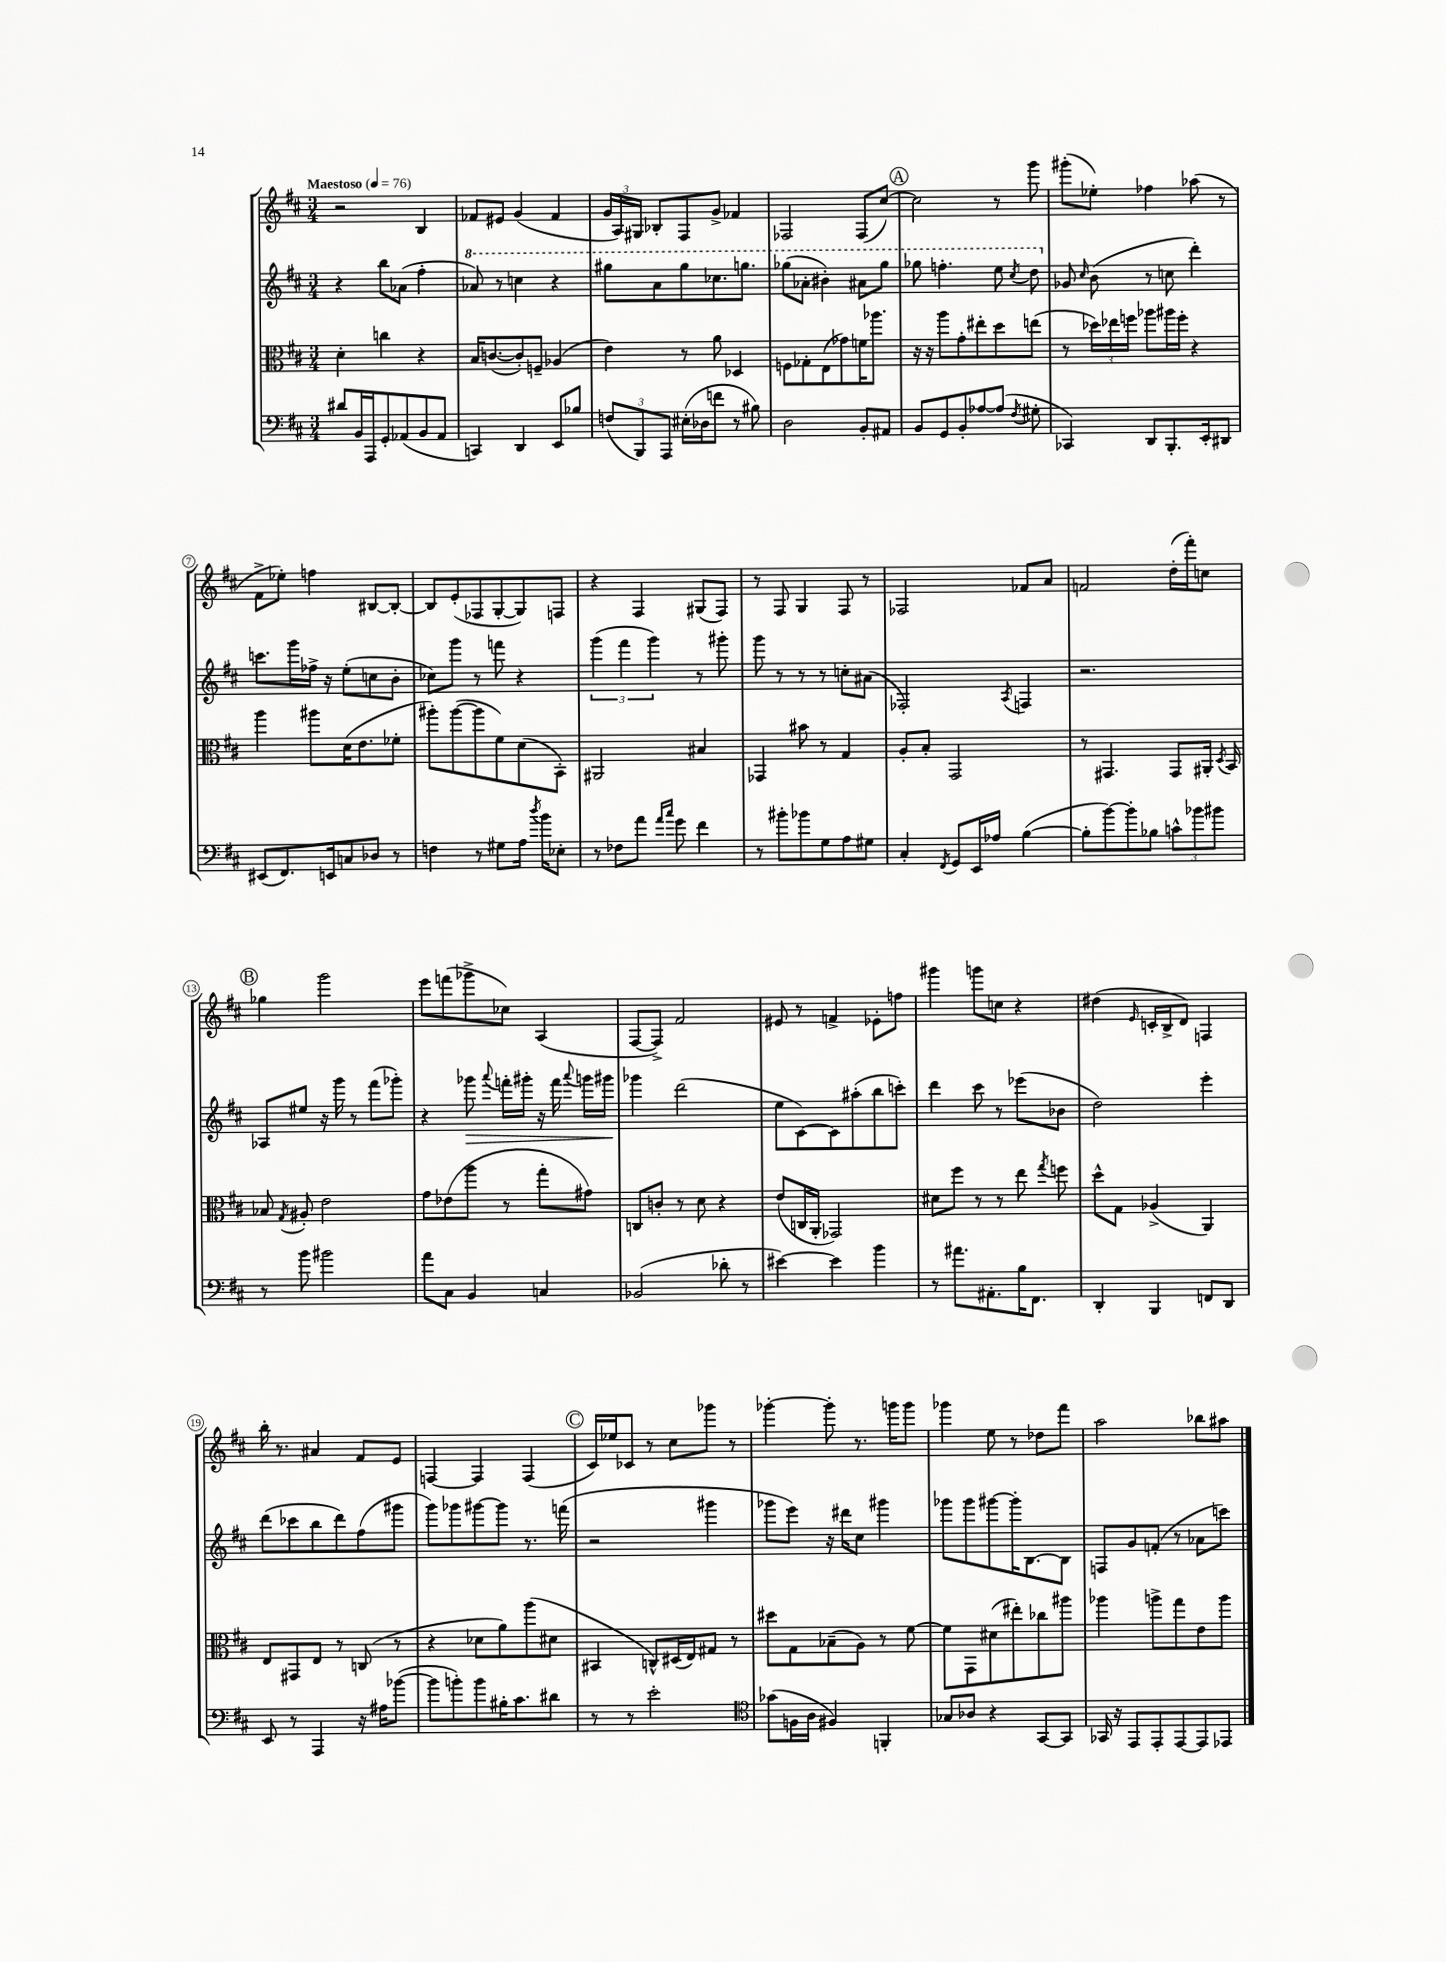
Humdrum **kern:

**kern	**kern	**kern	**kern
*staff4	*staff3	*staff2	*staff1
*clefF4	*clefC3	*clefG2	*clefG2
*k[f#c#]	*k[f#c#]	*k[f#c#]	*k[f#c#]
*M3/4	*M3/4	*M3/4	*M3/4
*MM76	*MM76	*MM76	*MM76
8d#	4d'	4r	2r
16BB	.	.	.
16AAA	.	.	.
8GG'	4cc	8bb	.
(8AA-	.	(8a-	.
8BB	4r	4ff#'	4B
8AA-	.	.	.
=	=	=	=
4CC)	16B	8aa-)	8f-
.	([8.c	.	.
.	.	8r	8e#
4DD	8c'])	4ccc	(4g
.	8F~	.	.
8EE	(4A-	4r	4f-
8B-	.	.	.
=	=	=	=
(12F	4e)	8ggg#	24g
.	.	.	24A)
12BBB)	.	.	24G#
.	.	8aa	8B-'
12AAA	.	.	.
(16E#'	8r	8ggg#	8F#
16D-	.	.	.
8f	8a	8.ccc-	8g^
8r	4D-	.	4f-
.	.	8.ggg	.
8B#)	.	.	.
=	=	=	=
2D	8F	(8ggg-	2F-
.	8G-'	8aa-'	.
.	(8E	4bb#')	.
.	8g-)	.	.
8BB'	16f	8aa#	(8F-
.	8.aa-	.	.
8AA#	.	8ggg-	[8cc#)
=	=	=	=
8BB	16r	8ggg-	2cc#]
.	16r	.	.
8GG	8aa	4.fff'	.
8BB'	8g'	.	.
[8A-	8ee#'	.	.
(8A-]	8dd	8eee	8r
8qF#	.	8qccc#	.
8G#'	(8ee	8ddd	8ggg
=	=	=	=
4CC-)	8r	8g-	(8ggg#'
.	.	16qqcc#	.
.	24dd-)	(8b	8ee-')
.	24ee-	.	.
.	24ff	.	.
8DD	8aa-	8r	4ff-
8.BBB'	16aa#	8cc	.
.	16ff'	.	.
.	4r	4ddd')	(8aa-
16EE'	.	.	.
8DD#	.	.	8r
=	=	=	=
(8EE#	4aa	8.ccc	8f#^
8.FF#)	.	.	8ee-')
.	.	16ggg	.
.	8aa#	16ff-^	4ff
16EE	.	16r	.
8C	(16d	(8ee'	.
.	8.e	.	.
8D-	.	8cc	[8B#
8r	8f-'	8b'	8B#'_
=	=	=	=
4F	8aa#')	8cc-)	8B#]
.	([8aa#	8ggg	(8e'
8r	8aa#]	8r	8F-
8G#	8f#)	8fff	[8G'
16A	(8d	4r	8G])
8qdd	.	.	.
16b	.	.	.
8E-'	8BB')	.	8F
=	=	=	=
8r	2AA#	(6ggg	4r
8F-	.	.	.
.	.	6fff#	.
8a	.	.	4F#
.	.	6ggg)	.
16qqa	.	.	.
16qqcc#	.	.	.
8g	.	.	.
4f#	4B#	8r	(8G#
.	.	8ggg#'	8F#)
=	=	=	=
8r	4GG-	8ggg	8r
8b#'	.	8r	8F#
8b-	8b#	8r	4G
8G	8r	8r	.
8A	4G	8cc'	8F#
8G#	.	(8a#	8r
=	=	=	=
4C#'	8A'	2F-')	2F-
.	8B'	.	.
8qFF#	.	.	.
8GG	2GG	.	.
16EE	.	.	.
16A-	.	.	.
.	.	8qA	.
([4B	.	4F	8f-
.	.	.	8a
=	=	=	=
8B']	8r	2.r	2f
[8b)	4.GG#	.	.
8b']	.	.	.
8B-	.	.	.
12c^^	8GG#	.	(16dd'
.	.	.	16fff#')
12b-	.	.	.
.	16AA#'	.	8cc
12b#	.	.	.
.	8qD	.	.
.	16BB	.	.
=	=	=	=
8r	8B-	8A-	4gg-
.	8qG	.	.
8b	8A#'	8ee#	.
2b#	2e	16r	2ggg
.	.	16ggg	.
.	.	8r	.
.	.	(8fff#	.
.	.	8ggg-')	.
=	=	=	=
8a	8g	4r	8eee
8C#	(8e-	.	(8fff
4BB	8aa	8ggg-	8ggg-^
.	.	8qqaaa	.
.	8r	16fff'	8cc-)
.	.	16ggg#'	.
4C	8gg'	16r	(4A
.	.	16fff	.
.	.	8qqaaa	.
.	8g#)	16ggg	.
.	.	16ggg#	.
=	=	=	=
(2BB-	8C	4ggg-	[8F#
.	8c'	.	8F#^])
.	8r	(2ddd	2f#
.	8d	.	.
8d-'	4r	.	.
8r	.	.	.
=	=	=	=
[4e#)	(8e	8ee	8e#
.	16C	[8c#)	8r
.	16AA'	.	.
4e#]	2GG-)	8c#]	4f^
.	.	(8aa#'	.
4b	.	8bb	8e-'
.	.	8ccc')	8ff
=	=	=	=
8r	8d#	4ddd	4ggg#
8.a#	8ff#	.	.
.	8r	8ccc#	8ggg
8.AA#'	.	.	.
.	8r	8r	8cc
16B	8ee	(8eee-	4r
8.FF#	.	.	.
.	8qgg	.	.
.	8ff	8b-	.
=	=	=	=
4DD'	8dd^^	2dd)	(4dd#
.	8G	.	.
.	.	.	16qqe
4BBB	(4A-^	.	16c'
.	.	.	16B^
.	.	.	8d)
8FF	4AA)	4eee'	4F
8DD	.	.	.
=	=	=	=
8EE	8E	(8ddd	16bb'
.	.	.	8.r
8r	8GG#	8ccc-	.
4AAA	8E	8bb	4a#
.	8r	8ddd)	.
16r	(8C	(8ff#	8f#
16A#	.	.	.
([8b-	8r	8ggg#	8e
=	=	=	=
8b-]	4r	8ggg)	[4F
8b')	.	8ggg-	.
8b	8d-	[8ggg#	4F]
16B#'	8a)	8ggg#]	.
8.c#	.	.	.
.	(8aa	8.r	(4F
8d#	8d#	.	.
.	.	(16fff	.
=	=	=	=
8r	4BB#	2r	16c#)
.	.	.	16ee-
8r	.	.	8c-
2e'	8C^^)	.	8r
.	(16D#	.	8cc#
.	16E)	.	.
.	8G#	4ggg#	8ggg-
.	8r	.	8r
=	=	=	=
*clefC4	*	*	*
(8g-	8dd#	8ggg-	[4ggg-'
16F	8G	8eee)	.
16A	.	.	.
4F#)	(8B-~	16r	8ggg-']
.	.	16ddd#	.
.	8A)	8cc#	8.r
4FF'	8r	4ggg#	.
.	.	.	16ggg
.	[8f#	.	8ggg
=	=	=	=
8G-	8f#]	8ggg-	4ggg-
8A-	8GG	8ggg-	.
4r	(8d#	[8ggg#	8ee
.	8ee#')	16ggg#']	8r
.	.	[8.B	.
[8GG	8cc-	.	8dd-
8GG]	8aa#	8B]	8fff#
=	=	=	=
16GG-	4aa-	8F	2aa
16r	.	.	.
8EE	.	8g	.
8EE'	8aa^	(8f'	.
[8EE	8gg	8r	.
8EE]	8e	8a-	8bb-
8EE-	8aa	8ccc)	8aa#
==	==	==	==
*-	*-	*-	*-
